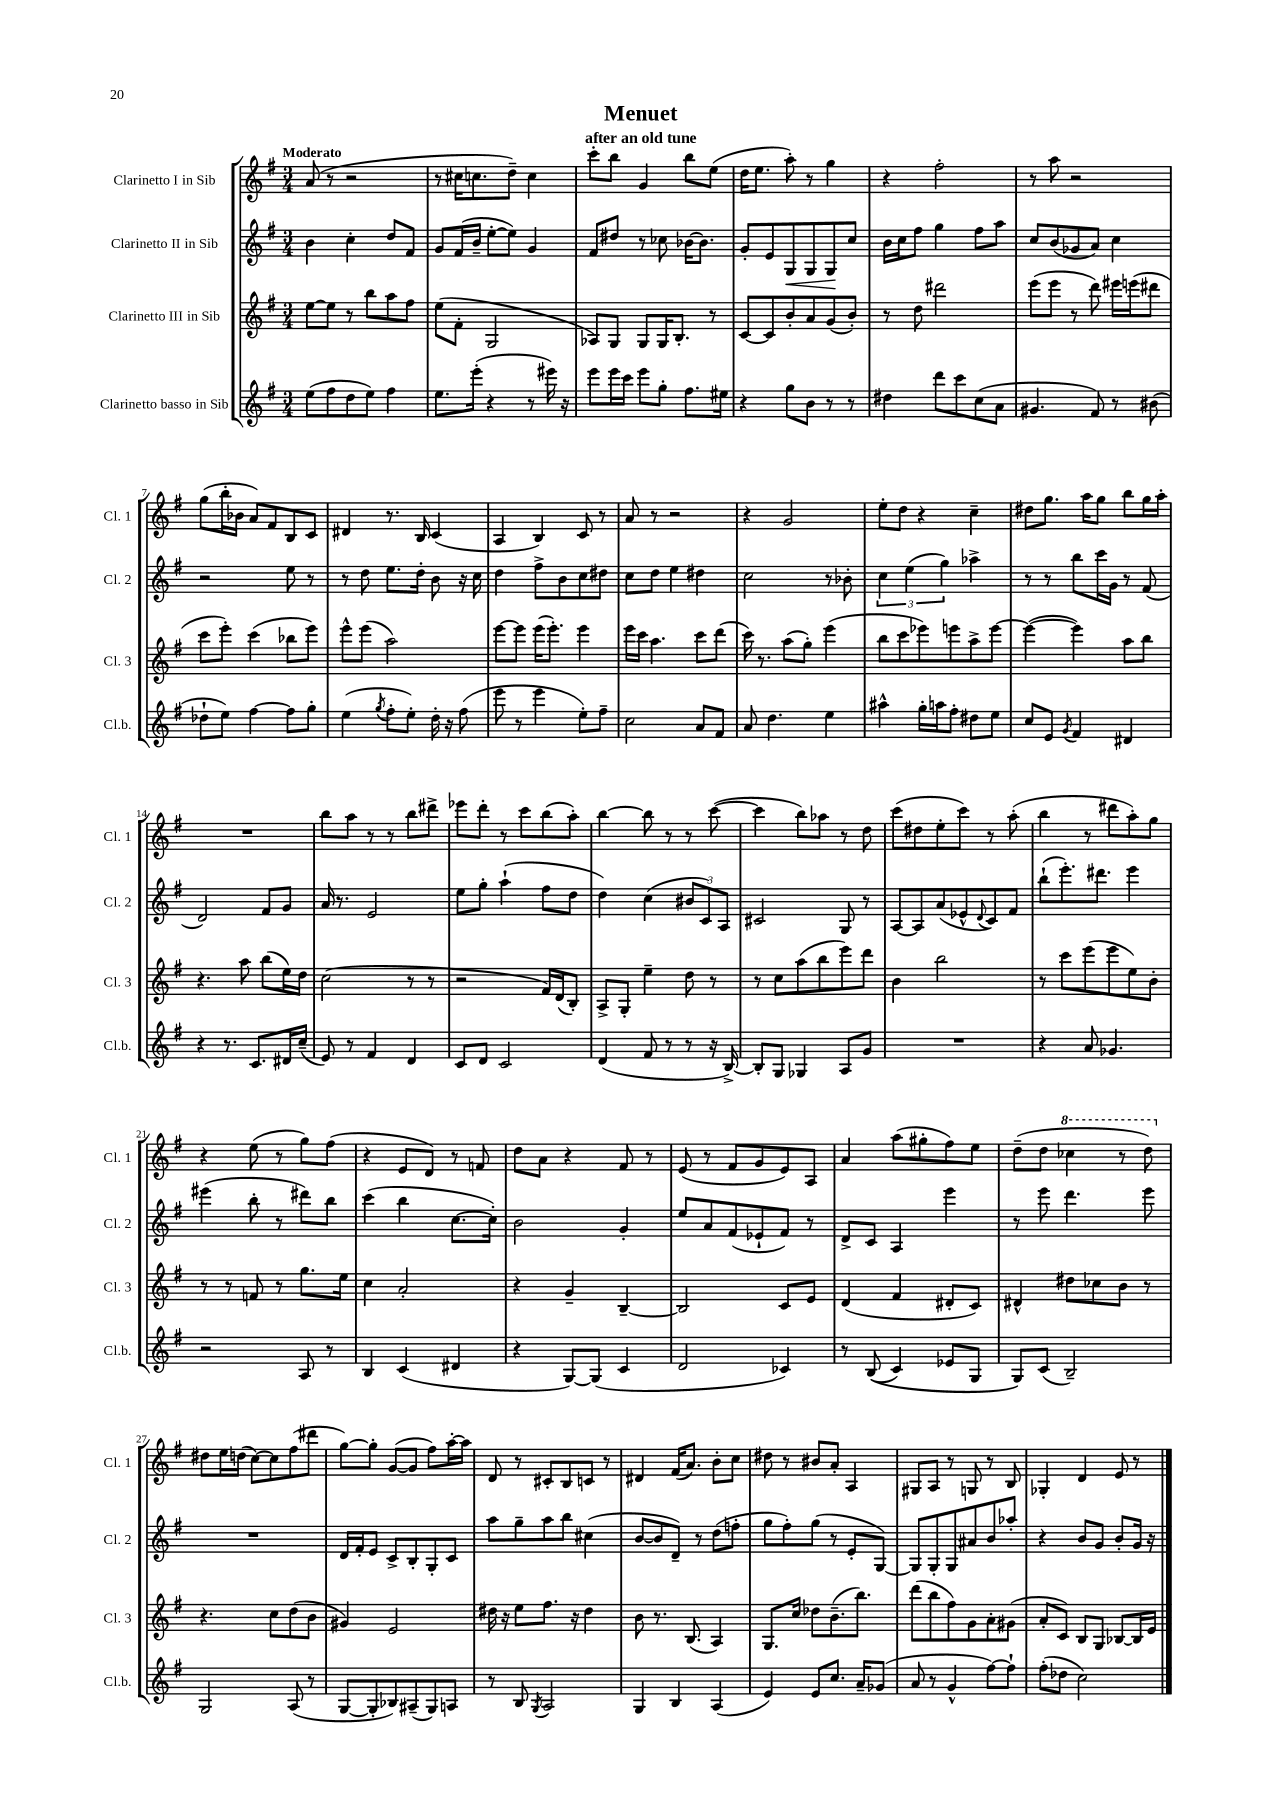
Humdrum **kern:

**kern	**kern	**kern	**kern
*staff4	*staff3	*staff2	*staff1
*clefG2	*clefG2	*clefG2	*clefG2
*k[f#]	*k[f#]	*k[f#]	*k[f#]
*M3/4	*M3/4	*M3/4	*M3/4
(8ee	[8ee	4b	(8a
8ff#	8ee]	.	8r
8dd	8r	4cc'	2r
8ee)	8bb	.	.
4ff#	8aa	8dd	.
.	8ff#	8f#	.
=	=	=	=
8.ee	(8ee	8g	8r
.	8f#'	(16f#	16cc#
(16eee'	.	16b~	8.cc
4r	2G	[8ee'	.
.	.	8ee])	8dd~)
8r	.	4g	4cc
16eee#)	.	.	.
16r	.	.	.
=	=	=	=
8eee	8A-)	8f#	8ccc'
16eee	8G	8dd#	8bb
16ccc	.	.	.
8eee	8G	8r	4g
8gg'	16G	8cc-	.
.	8.B'	.	.
8.ff#	.	[16b-	8bb
.	.	8.b-]	.
.	8r	.	(8ee
16ee#	.	.	.
=	=	=	=
4r	[8c	8g'	16dd
.	.	.	8.ee
.	8c]	8e	.
8gg	8b'	8G	8aa')
8b	8a	8G	8r
8r	(8g	8G	4gg
8r	8b')	8cc	.
=	=	=	=
4dd#	8r	16b	4r
.	.	16cc	.
.	8dd	8ff#	.
8ddd	2ddd#	4gg	2ff#'
8ccc	.	.	.
(8cc	.	8ff#	.
8a	.	8aa	.
=	=	=	=
4.g#	(8eee	8cc	8r
.	8eee	(8b	8aa
.	8r	8g-	2r
8f#)	8ddd)	8a)	.
8r	16eee#	4cc	.
.	(16eee	.	.
(8b#	8ddd#	.	.
=	=	=	=
8dd-`	8ccc	2r	(8gg
8ee)	8eee')	.	16bb'
.	.	.	16b-
[4ff#	(4ccc	.	8a)
.	.	.	8f#
8ff#]	8bb-	8ee	8B
8gg'	8eee)	8r	8c
=	=	=	=
(4ee	8eee^^	8r	4d#
.	(8eee	8dd	.
8qgg	.	.	.
8ff#'	2aa)	8.ee	8.r
8ee')	.	.	.
.	.	16dd'	16B
16dd'	.	8b	(4c
16r	.	.	.
(8ff#	.	16r	.
.	.	16cc	.
=	=	=	=
8eee	[8eee	4dd	4A
8r	8eee]	.	.
4eee	(16eee	8ff#^	4B)
.	8.eee')	.	.
.	.	8b	.
8ee')	4eee	8cc	8c
8ff#~	.	8dd#	8r
=	=	=	=
2cc	16eee	8cc	8a
.	16ccc	.	.
.	4.aa	8dd	8r
.	.	4ee	2r
8a	8ccc	4dd#	.
8f#	(8ddd	.	.
=	=	=	=
8a	16ccc)	2cc	4r
.	8.r	.	.
4.dd	.	.	.
.	(8aa	.	2g
.	8gg')	.	.
4ee	(4eee	8r	.
.	.	8b-'	.
=	=	=	=
4aa#^^	8bb	6cc	8ee'
.	8ccc	.	8dd
.	.	(6ee	.
16gg'	8eee-)	.	4r
16aa	.	.	.
.	.	6gg)	.
8ff#'	8eee	.	.
8dd#	8aa^	4aa-^	4cc~
8ee	[8eee	.	.
=	=	=	=
8cc	(4eee_	8r	8dd#
8e	.	8r	8.gg
8qg	.	.	.
4f#	4eee])	8bb	.
.	.	.	16aa
.	.	16ccc	8gg
.	.	16g	.
4d#	8aa	8r	8bb
.	8bb	(8f#	16gg
.	.	.	16aa'
=	=	=	=
4r	4.r	2d)	2.r
8.r	.	.	.
.	8aa	.	.
8.c	.	.	.
.	(8bb	8f#	.
16d#	16ee)	8g	.
(16cc~	16dd	.	.
=	=	=	=
8e)	(2cc	16a	8bb
.	.	8.r	.
8r	.	.	8aa
4f#	.	2e	8r
.	.	.	8r
4d	8r	.	8bb
.	8r	.	8ddd#^
=	=	=	=
8c	2r	8ee	8eee-
8d	.	8gg'	8ddd'
2c	.	(4aa`	8r
.	.	.	8ccc
.	16f#)	8ff#	(8bb
.	(16d	.	.
.	8B')	8dd	8aa')
=	=	=	=
(4d	8A^	4dd)	[4bb
.	8G'	.	.
8f#	4ee~	(4cc	8bb]
8r	.	.	8r
8r	8dd	12b#	8r
.	.	12c)	.
16r	8r	.	([8ccc
.	.	12A	.
[16B^)	.	.	.
=	=	=	=
8B']	8r	2c#	4ccc]
8G	8cc	.	.
4G-	(8aa	.	8bb)
.	8bb	.	8aa-
8A	8eee)	8G	8r
8g	8ddd	8r	8dd
=	=	=	=
2.r	4b	[8A	(8ccc
.	.	8A]	8dd#
.	2bb	(8a	8ee'
.	.	8e-^^	8ccc)
.	.	8qqd	.
.	.	8c)	8r
.	.	8f#	(8aa'
=	=	=	=
4r	8r	(8bb`	4bb
.	8ccc	8.eee')	.
8a	(8eee	.	8r
.	.	8.ddd#	.
4.g-	8eee	.	8ddd#
.	8ee)	4eee	8aa')
.	8b'	.	8gg
=	=	=	=
2r	8r	(4eee#	4r
.	8r	.	.
.	8f	8bb'	(8ee
.	8r	8r	8r
8A	8.gg	8ddd#)	8gg)
8r	.	8bb	(8ff#
.	16ee	.	.
=	=	=	=
4B	4cc	(4ccc	4r
(4c	2a'	4bb	8e
.	.	.	8d)
4d#	.	[8.cc	8r
.	.	.	8f
.	.	16cc'])	.
=	=	=	=
4r	4r	2b	8dd
.	.	.	8a
[8G)	4g~	.	4r
(8G]	.	.	.
4c	[4B~	4g'	8f#
.	.	.	8r
=	=	=	=
2d	2B]	8ee	(8e
.	.	8a	8r
.	.	(8f#	8f#
.	.	8e-`	8g
4c-)	8c	8f#)	8e)
.	8e	8r	8A
=	=	=	=
8r	(4d	8d^	4a
&((8B	.	8c	.
4c)	4f#	4A	(8aa
.	.	.	8gg#'
8e-	8d#'	4eee	8ff#)
8G	8c)	.	8ee
=	=	=	=
8G&)	4d#^^	8r	(8dd~
(8c	.	8eee	8dd
2B~)	8dd#	4.ddd	4ccc-
.	8cc-	.	.
.	8b	.	8r
.	8r	8eee	8ddd)
=	=	=	=
2G	4.r	2.r	8dd#
.	.	.	16ee
.	.	.	(16dd
.	.	.	[8cc)
.	8cc	.	8cc]
(8A	(8dd	.	(8ff#
8r	8b	.	8ddd#
=	=	=	=
[8G	4g#)	16d	[8gg)
.	.	16f#'	.
8G']	.	8e	8gg']
8B-)	2e	8c^	([8g
(8A#~	.	8B'	8g]
8G)	.	8G'	8ff#)
8A	.	8c	[16aa'
.	.	.	16aa]
=	=	=	=
8r	16dd#	8aa	8d
.	16r	.	.
8B	8ee	8gg~	8r
8qG	.	.	.
2A	8.ff#	8aa	8c#'
.	.	8bb	8B
.	16r	.	.
.	4dd#	(4cc#	8c
.	.	.	8r
=	=	=	=
4G	8b	[8b	4d#
.	8.r	8b]	.
4B	.	8d~)	(16f#
.	(8.B	.	8.a)
.	.	8r	.
(4A	4A)	(8dd	8b'
.	.	8ff'	8cc
=	=	=	=
4e)	8.G	8gg	8dd#
.	.	8ff#')	8r
.	16cc	.	.
8e	8dd-	(8gg	8b#
8.cc	(8.b~	8r	8a'
.	.	8e'	4A
16a~	8.bb)	.	.
(8g-	.	[8G)	.
=	=	=	=
8a	(8ddd	8G]	8G#
8r	8bb	8G'	8A
4g^^	8ff#)	8G	8r
.	8g	8a#	8G
[8ff#)	8a'	8b	8r
8ff#`]	(8g#	8aa-'	8B
=	=	=	=
(8ff#'	8a'	4r	4G-'
8dd-	8c)	.	.
2cc)	8B	8b	4d
.	8G	8g	.
.	[8B-	8b'	8e
.	16B-]	16g	8r
.	16e	16r	.
==	==	==	==
*-	*-	*-	*-
